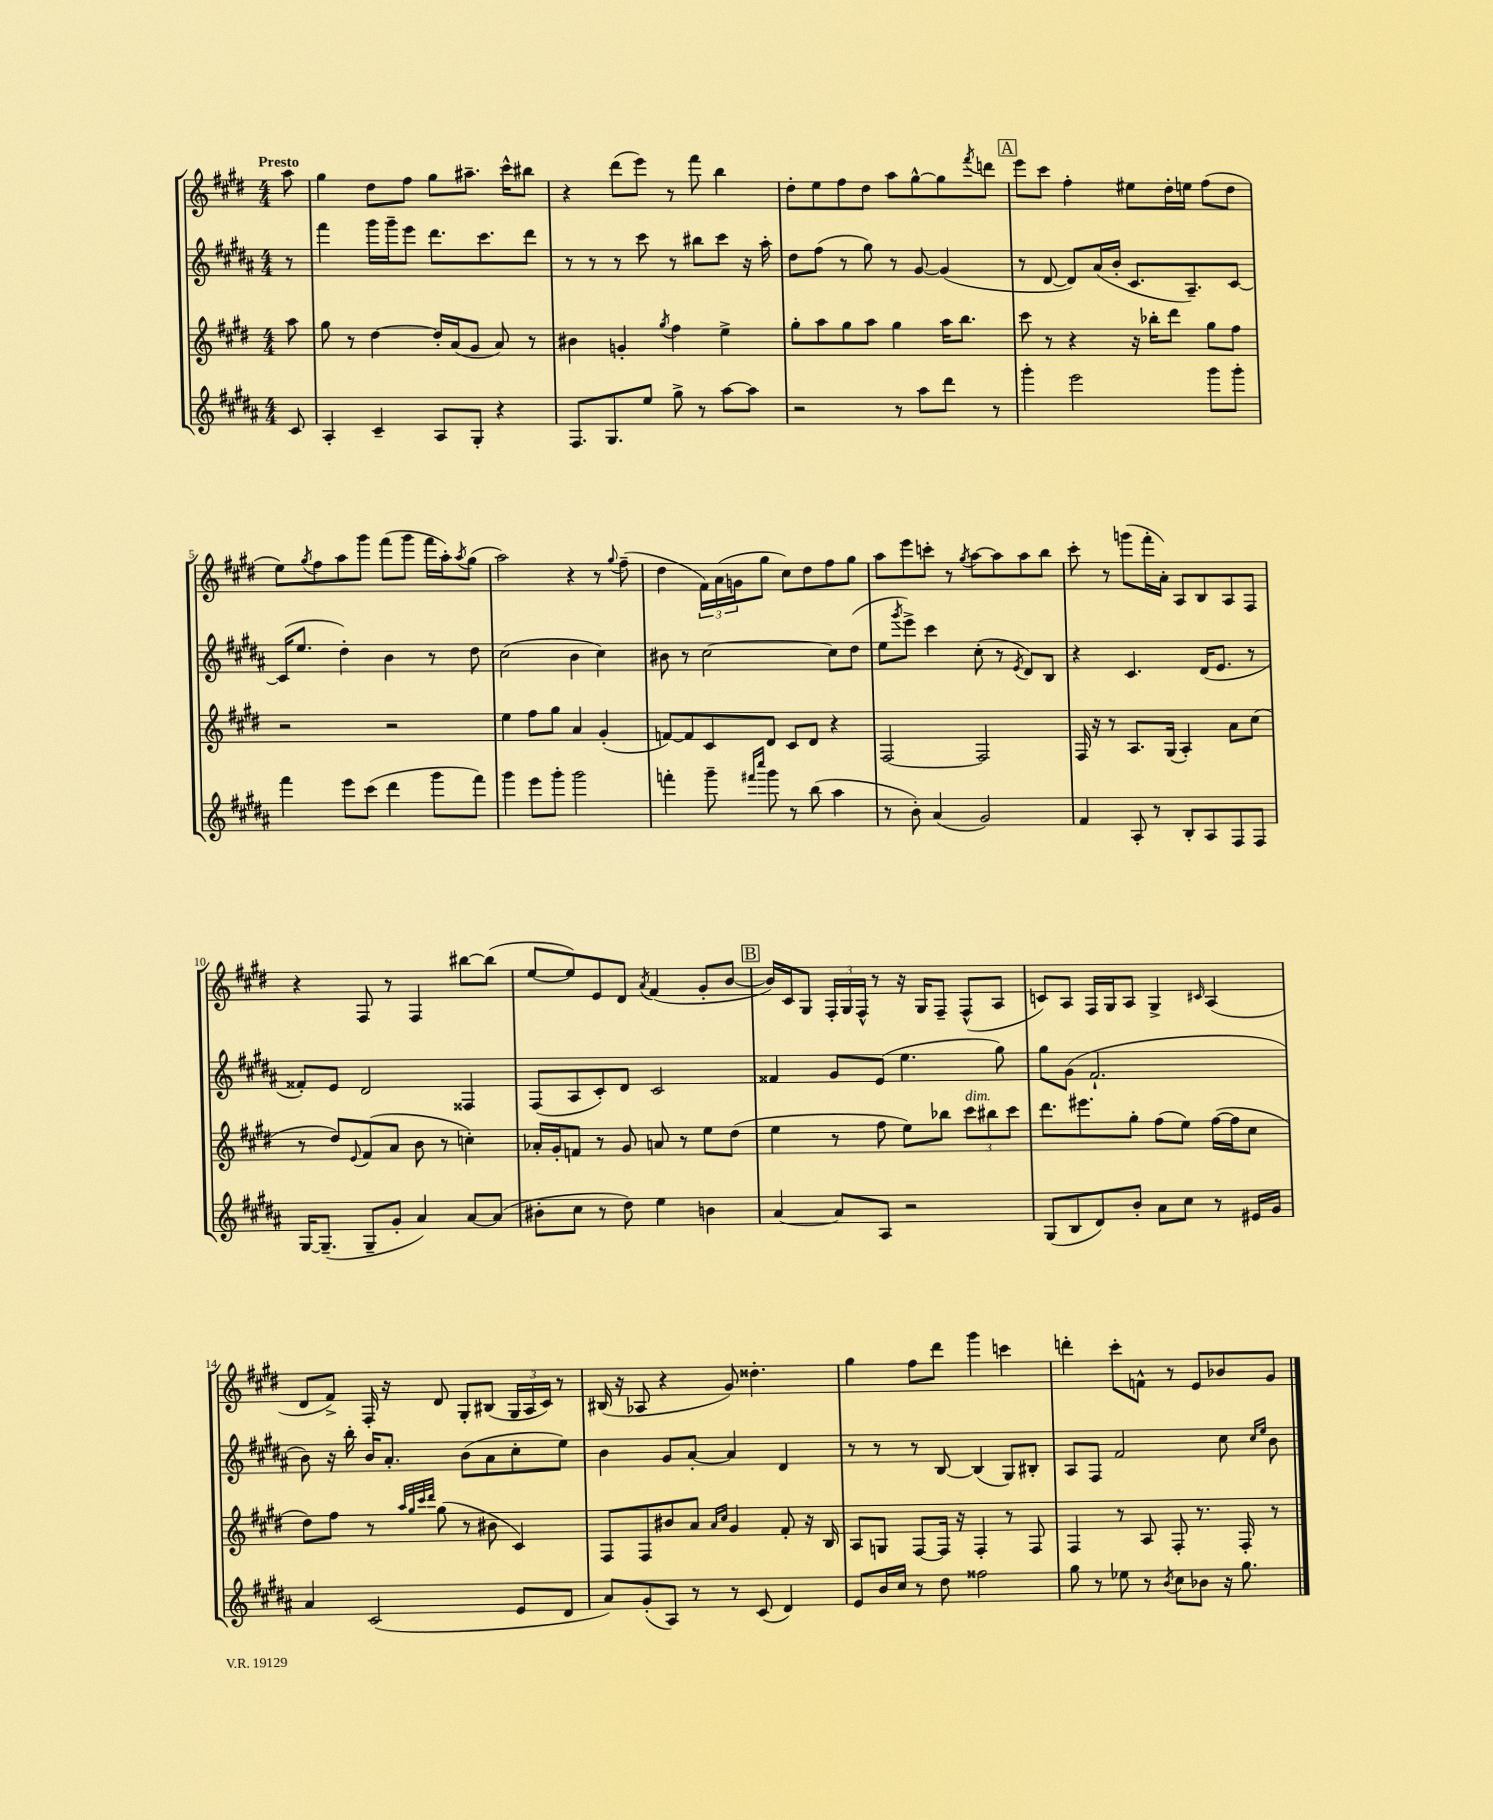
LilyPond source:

<<
\new StaffGroup <<
\new Staff = "s0" {
    \clef treble \key e \major \numericTimeSignature \time 4/4 \partial 8 \tempo "Presto"
    a''8 |
    gis''4 dis''8 fis''8 gis''8 ais''8.-- cis'''16-^ bis''8 |
    r4 dis'''8( e'''8) r8 fis'''8 b''4 |
    dis''8-. e''8 fis''8 dis''8 a''8 gis''8~-^ gis''8 \acciaccatura { fis'''8 } d'''8 |
    \mark \markup { \box "A" } e'''8 cis'''8 fis''4-. eis''8 dis''16-. e''16 fis''8( dis''8 |
    e''8) \acciaccatura { gis''8 } fis''8 a''8 gis'''8 fis'''8( gis'''8 fis'''16 a''16-.) \acciaccatura { a''8 } gis''8( |
    a''2) r4 r8 \appoggiatura { gis''8 } fis''8--( |
    dis''4 \tuplet 3/2 { fis'16) a'16( g'16 } gis''8 cis''8) dis''8 fis''8 gis''8 |
    a''8 e'''8 c'''8-. r8 \acciaccatura { gis''8 } a''8~ a''8 a''8 b''8 |
    cis'''8-. r8 g'''8( fis'''16-. a'16-.) a8 b8 a8 fis8 |
    r4 fis8 r8 fis4 bis''8~ bis''8( |
    e''8~ e''8) e'8 dis'8 \acciaccatura { a'8 } fis'4( gis'8-. b'8~ |
    \mark \markup { \box "B" } b'16) cis'16 gis8 \tuplet 3/2 { fis16-. gis16 fis16-^ } r8 r16 gis16 fis8-- fis8-^( a8 |
    c'8) a8 fis16 gis16 a8 gis4-> \grace { cis'16 } a4( |
    dis'8 fis'8->) fis16-. r16 dis'8 gis8-. bis8( \tuplet 3/2 { gis16 a16 cis'16) } r8 |
    bis16( r16 aes8 r4 gis'8) disis''4.-. |
    gis''4 fis''8 dis'''8 gis'''4 c'''4 |
    d'''4-. cis'''8-. f'8-^ r8 e'8 bes'8 gis'8 \bar "|." |
}
\new Staff = "s1" {
    \clef treble \key b \major \numericTimeSignature \time 4/4 \partial 8
    r8 |
    fis'''4 gis'''16 gis'''16-- e'''8 dis'''8. cis'''8. dis'''8 |
    r8 r8 r8 cis'''8 r8 bis''8 cis'''8 r16 ais''16-. |
    dis''8 fis''8( r8 gis''8) r8 gis'8~ gis'4( |
    \mark \markup { \box "A" } r8 dis'8~ dis'8) ais'16( b'16-. cis'8. ais8.--) cis'8~ |
    cis'16( e''8. dis''4-.) b'4 r8 dis''8 |
    cis''2( b'4 cis''4) |
    bis'8 r8 cis''2~ cis''8 dis''8( |
    e''8 \acciaccatura { gis'''8 } e'''8->) cis'''4 cis''8-.( r8 \acciaccatura { e'8 } dis'8) b8 |
    r4 cis'4. dis'16( e'8. r8 |
    fisis'8-.) e'8 dis'2 fisis4 |
    fis8( ais8 cis'8-.) dis'8 cis'2 |
    \mark \markup { \box "B" } fisis'4 gis'8 e'8( e''4. gis''8) |
    gis''8 gis'8( fis'2.-! |
    b'8) r16 b''16-. b'16 ais'8.-. b'8( ais'8 cis''8-. e''8) |
    b'4 gis'8 ais'8~-. ais'4 dis'4 |
    r8 r8 r8 b8~ b4( gis8) bis8-. |
    ais8 fis8 fis'2 cis''8 \grace { cis''16 e''16 } b'8 \bar "|." |
}
\new Staff = "s2" {
    \clef treble \key e \major \numericTimeSignature \time 4/4 \partial 8
    a''8 |
    gis''8 r8 dis''4~ dis''16-. a'16( gis'8 a'8) r8 |
    bis'4 g'4-. \acciaccatura { gis''8 } fis''4 e''4-> |
    gis''8-. a''8 gis''8 a''8 gis''4 a''16 b''8. |
    \mark \markup { \box "A" } cis'''8 r8 r4 r16 bes''16-. dis'''8 gis''8 fis''8 |
    r2 r2 |
    e''4 fis''8 gis''8 a'4 gis'4-.( |
    f'8~) f'8 cis'8 dis'8 cis'8 dis'8 r4 |
    fis2~ fis2 |
    fis16 r16 r8 a8. gis16( a4-.) a'8 cis''8( |
    r8 dis''8) \appoggiatura { e'8 } fis'8( a'8 b'8 r8 c''4-.) |
    aes'16-. gis'16-. f'8 r8 gis'8 a'8 r8 e''8 dis''8( |
    \mark \markup { \box "B" } e''4 r8 fis''8 e''8) bes''8 \tuplet 3/2 { cis'''8^\markup { \italic "dim." } bis''8 cis'''8 } |
    dis'''8. eis'''8. gis''8-. fis''8( e''8) fis''16~( fis''16 cis''8 |
    dis''8) fis''8 r8 \grace { a''32 gis''32 cis'''32 dis'''32 } gis''8( r8 bis'8 cis'4) |
    fis8 fis8 bis'8 a'8 \grace { a'16 cis''16 } gis'4 fis'8-. r16 b16 |
    a8 g8 fis8~ fis16 r16 fis4-. r8 fis8 |
    fis4 r8 a8 fis8-. r8. fis16-. r8 \bar "|." |
}
\new Staff = "s3" {
    \clef treble \key b \major \numericTimeSignature \time 4/4 \partial 8
    cis'8 |
    ais4-. cis'4-- ais8 gis8-. r4 |
    fis8. gis8. e''8 gis''8-> r8 ais''8~ ais''8 |
    r2 r8 ais''8 dis'''8 r8 |
    \mark \markup { \box "A" } gis'''4-. e'''2 gis'''8 gis'''8-. |
    fis'''4 e'''8 cis'''8( dis'''4 gis'''8 fis'''8) |
    gis'''4 e'''8 gis'''8-. gis'''2 |
    f'''4-. gis'''8-- \grace { fis'''16 cis''''16 } gis'''8 r8 b''8( ais''4 |
    r8 b'8-.) ais'4( gis'2) |
    fis'4 ais8-. r8 b8-. ais8 fis8 fis8 |
    gis16~ gis8.--( gis8-- gis'8-. ais'4) ais'8~ ais'8( |
    bis'8-. cis''8 r8 dis''8) e''4 b'4 |
    \mark \markup { \box "B" } ais'4~ ais'8 ais8 r2 |
    gis8( b8 dis'8) b'8-. ais'8 cis''8 r8 eis'16 gis'16 |
    ais'4 cis'2( e'8 dis'8 |
    ais'8) gis'8-.( ais8) r8 r8 cis'8( dis'4) |
    e'8 b'16 cis''16 r8 dis''8 fisis''2 |
    gis''8 r8 ees''8 r8 \acciaccatura { b'8 } cis''8 bes'8 r16 gis''8. \bar "|." |
}
>>
>>
